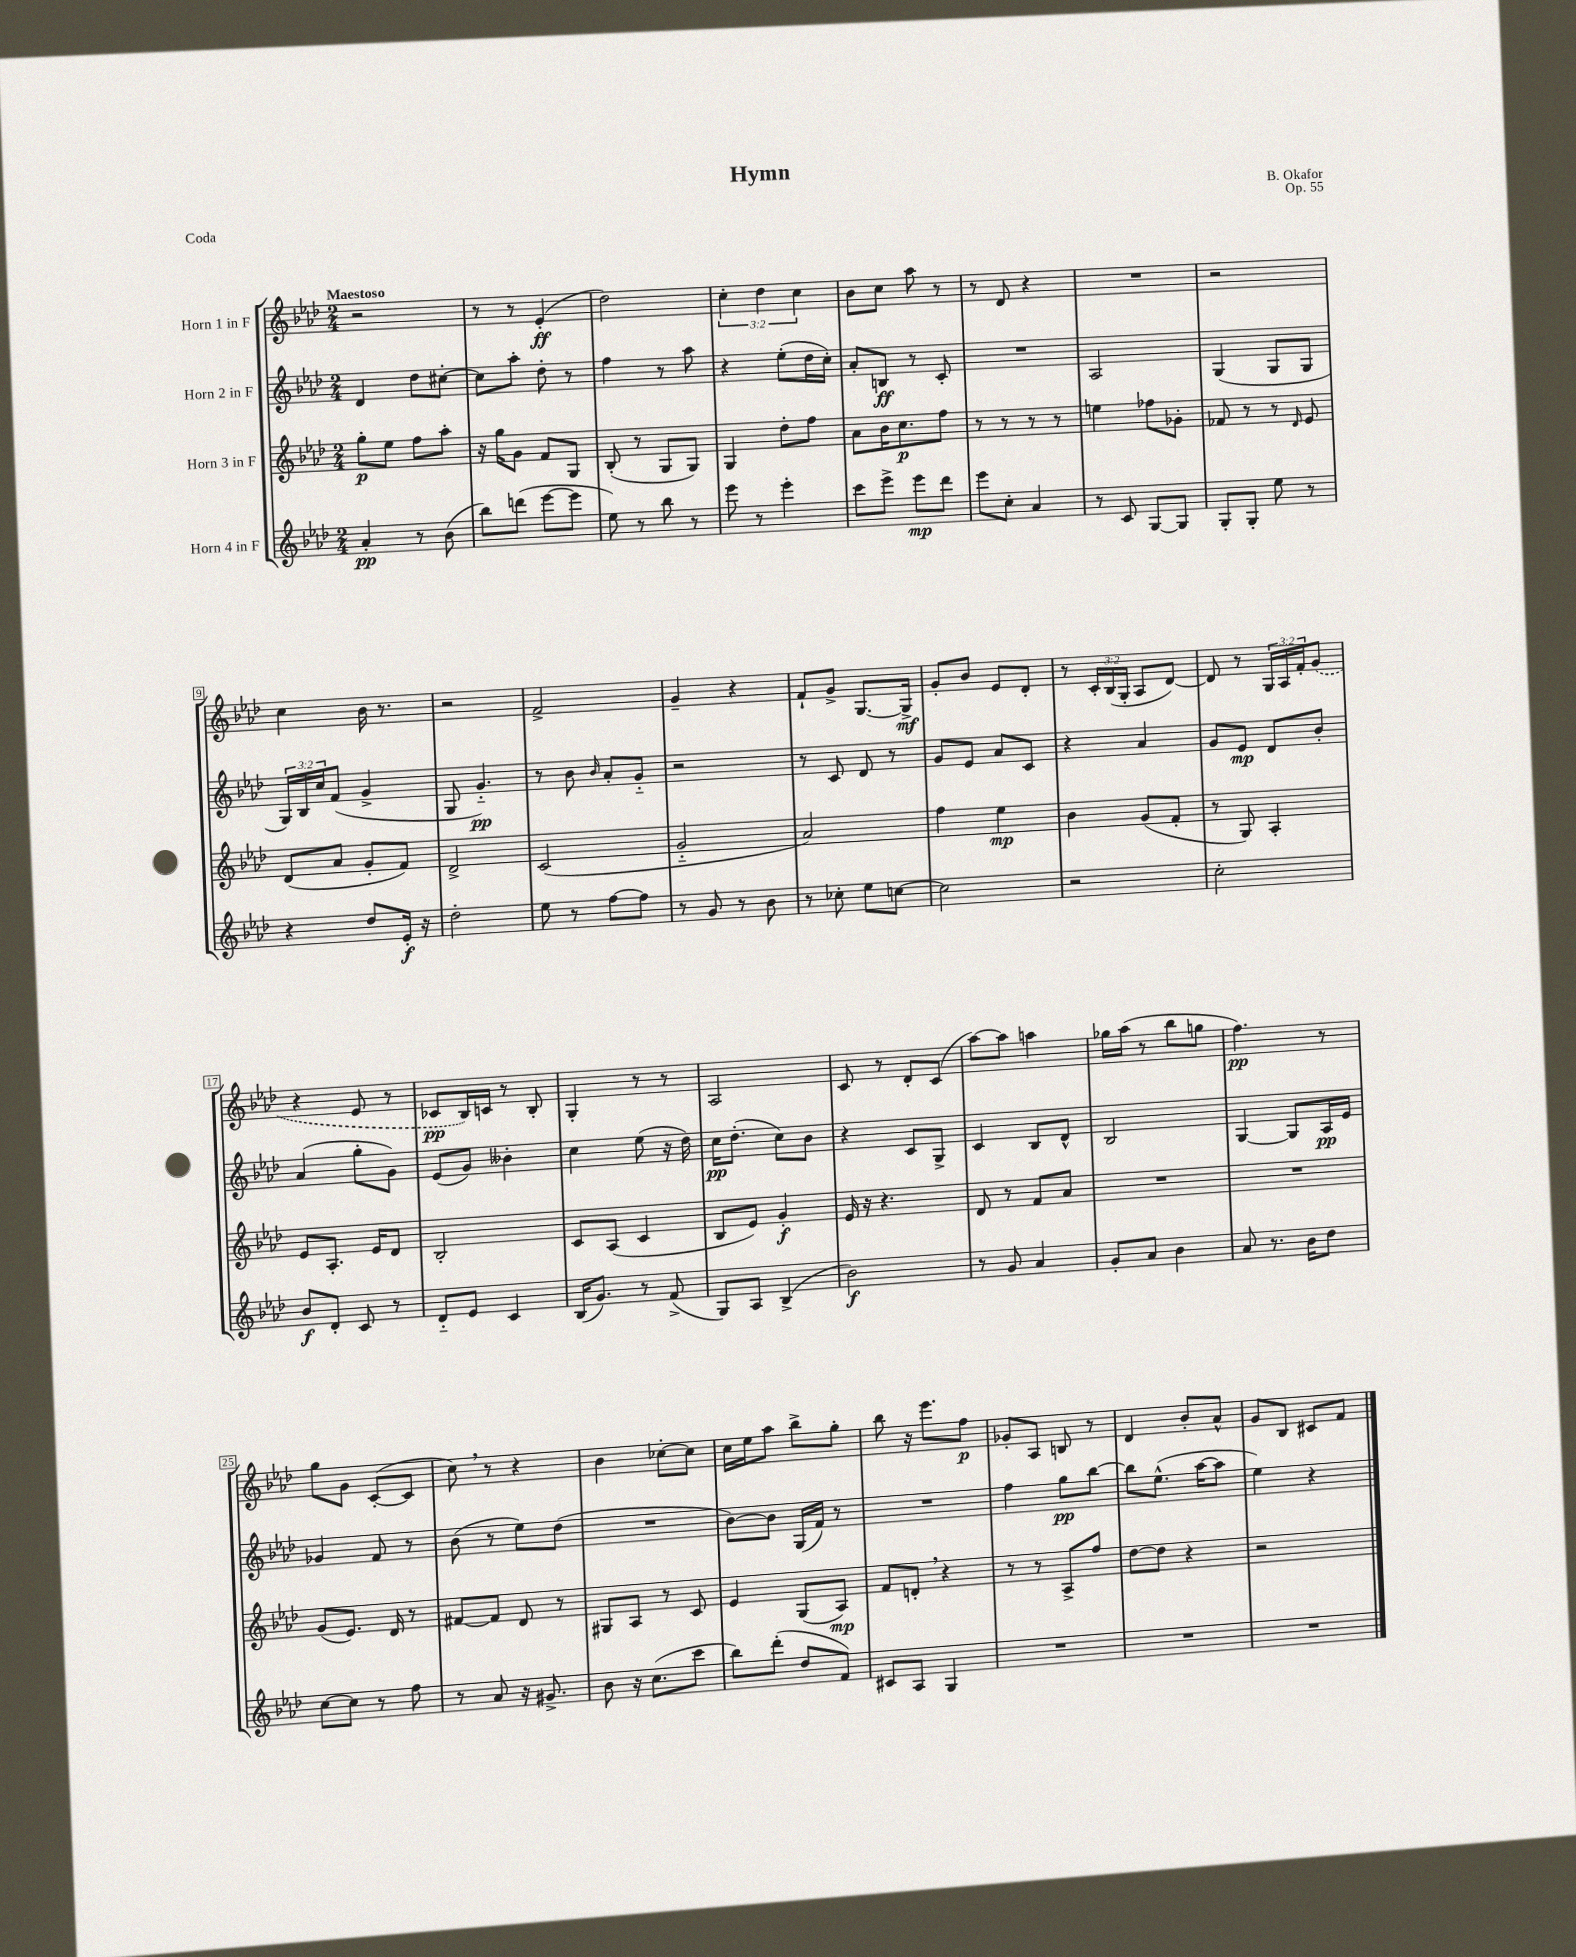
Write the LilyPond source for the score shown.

\header { title = "Hymn" composer = "B. Okafor" opus = "Op. 55" piece = "Coda" }
<<
\new StaffGroup <<
\new Staff = "s0" \with { instrumentName = "Horn 1 in F" } {
    \clef treble \key aes \major \numericTimeSignature \time 2/4 \override Staff.TupletNumber.text = #tuplet-number::calc-fraction-text \tempo "Maestoso"
    r2 |
    r8 r8 ees'4-.\ff( |
    des''2) |
    \tuplet 3/2 { c''4-. des''4 c''4 } |
    bes'8 c''8 aes''8 r8 |
    r8 des'8 r4 |
    R2 |
    r2 |
    c''4 bes'16 r8. |
    r2 |
    f'2-> |
    g'4-- r4 |
    f'8-! g'8-> g8.~ g16->\mf |
    g'8-. bes'8 ees'8 des'8-. |
    r8 \tuplet 3/2 { c'16-. bes16( g16-. } aes8 des'8~) |
    des'8 r8 \tuplet 3/2 { g16 aes16 f'16-. } \once \slurDashed g'8( |
    r4 ees'8 r8 |
    ces'8\pp bes16) c'16 r8 bes8-. |
    g4-. r8 r8 |
    aes2 |
    c'8 r8 des'8-. c'8( |
    aes''8~) aes''8 a''4 |
    ges''16 aes''16( r8 bes''8 g''8 |
    f''4.\pp) r8 |
    g''8 g'8 c'8~-.( c'8 |
    c''8) \breathe r8 r4 |
    bes'4 ces''8~-. ces''8 |
    c''16 ees''16 aes''8 bes''8-> g''8-. |
    bes''8 r16 ees'''8. f''8\p |
    ges'8-. aes8 b8 r8 |
    des'4 bes'8-. aes'8-^ |
    g'8 bes8 cis'8 f'8 \bar "|." |
}
\new Staff = "s1" \with { instrumentName = "Horn 2 in F" } {
    \clef treble \key aes \major \numericTimeSignature \time 2/4 \override Staff.TupletNumber.text = #tuplet-number::calc-fraction-text
    des'4 des''8 cis''8~-. |
    cis''8 aes''8-. des''8-. r8 |
    f''4 r8 aes''8 |
    r4 ees''8-.( des''16 c''16-.) |
    aes'8-. b8\ff r8 c'8-. |
    R2 |
    aes2 |
    g4( g8 g8 |
    \tuplet 3/2 { g16) bes16 c''16 } f'8( g'4-> |
    g8 g'4.-_\pp) |
    r8 bes'8 \grace { bes'16 } aes'8-. g'8-_ |
    r2 |
    r8 c'8 des'8 r8 |
    g'8 ees'8 aes'8 c'8 |
    r4 aes'4 |
    g'8 ees'8\mp des'8 bes'8-. |
    aes'4( g''8-. g'8) |
    ees'8( g'8) beses'4-. |
    c''4 ees''8( r16 des''16) |
    c''16\pp des''8.-.( c''8) bes'8 |
    r4 c'8 g8-> |
    c'4 bes8 des'8-^ |
    bes2 |
    g4~ g8 aes16\pp ees'16 |
    ges'4 f'8 r8 |
    bes'8( r8 ees''8) des''8( |
    R2 |
    bes'8~) bes'8 g16( f'16) r8 |
    R2 |
    f''4 g''8\pp bes''8~ |
    bes''8 ees''8.-^( aes''16~ aes''8 |
    ees''4) r4 \bar "|." |
}
\new Staff = "s2" \with { instrumentName = "Horn 3 in F" } {
    \clef treble \key aes \major \numericTimeSignature \time 2/4
    g''8-.\p ees''8 f''8 aes''8-. |
    r16 g''16 g'8 f'8 g8 |
    bes8-.( r8 g8 g8) |
    g4 des''8-. f''8 |
    aes'8 bes'16 c''8.\p f''8 |
    r8 r8 r8 r8 |
    e''4 fes''8 ges'8-. |
    fes'8 r8 r8 \grace { des'16 } ees'8 |
    des'8( aes'8 g'8-. f'8) |
    des'2-> |
    c'2( |
    g'2-_ |
    aes'2) |
    f''4 ees''4\mp |
    bes'4 g'8( f'8-. |
    r8 g8) aes4-. |
    ees'8 aes8.-. ees'16 des'8 |
    bes2-. |
    c'8 aes8( c'4 |
    bes8 ees'8) g'4-.\f |
    ees'16 r16 r4. |
    des'8 r8 f'8 aes'8 |
    R2 |
    R2 |
    g'8( ees'8.) des'16 r8 |
    fis'8~ fis'8 des'8 r8 |
    gis8 aes8 r8 c'8 |
    ees'4 g8( aes8\mp) |
    f'8 d'8-. \breathe r4 |
    r8 r8 aes8-> f''8 |
    des''8~ des''8 r4 |
    r2 \bar "|." |
}
\new Staff = "s3" \with { instrumentName = "Horn 4 in F" } {
    \clef treble \key aes \major \numericTimeSignature \time 2/4
    aes'4-.\pp r8 bes'8( |
    bes''8) d'''8( ees'''8~ ees'''8 |
    ees''8) r8 bes''8 r8 |
    ees'''8 r8 ees'''4-. |
    c'''8 ees'''8-> ees'''8\mp des'''8 |
    ees'''8 c''8-. aes'4 |
    r8 c'8 g8~ g8 |
    g8-. g8-. ees''8 r8 |
    r4 des''8 ees'16-.\f r16 |
    des''2-. |
    ees''8 r8 f''8~ f''8 |
    r8 g'8 r8 bes'8 |
    r8 ces''8-. ees''8 c''8~ |
    c''2 |
    r2 |
    c''2-. |
    bes'8\f des'8-. c'8 r8 |
    des'8-_ ees'8 c'4 |
    bes16( g'8.) r8 f'8->( |
    g8) aes8 bes4->( |
    bes'2\f) |
    r8 g'8 aes'4 |
    g'8-. aes'8 bes'4 |
    aes'8 r8. bes'16 des''8 |
    c''8~ c''8 r8 f''8 |
    r8 aes'8 r16 gis'8.-> |
    bes'8 r16 c''8.( c'''8 |
    bes''8) des'''8-.( des''8 f'8) |
    cis'8 aes8 g4 |
    R2 |
    R2 |
    R2 \bar "|." |
}
>>
>>
\layout { \context { \Score \override BarNumber.stencil = #(make-stencil-boxer 0.1 0.3 ly:text-interface::print) } }
